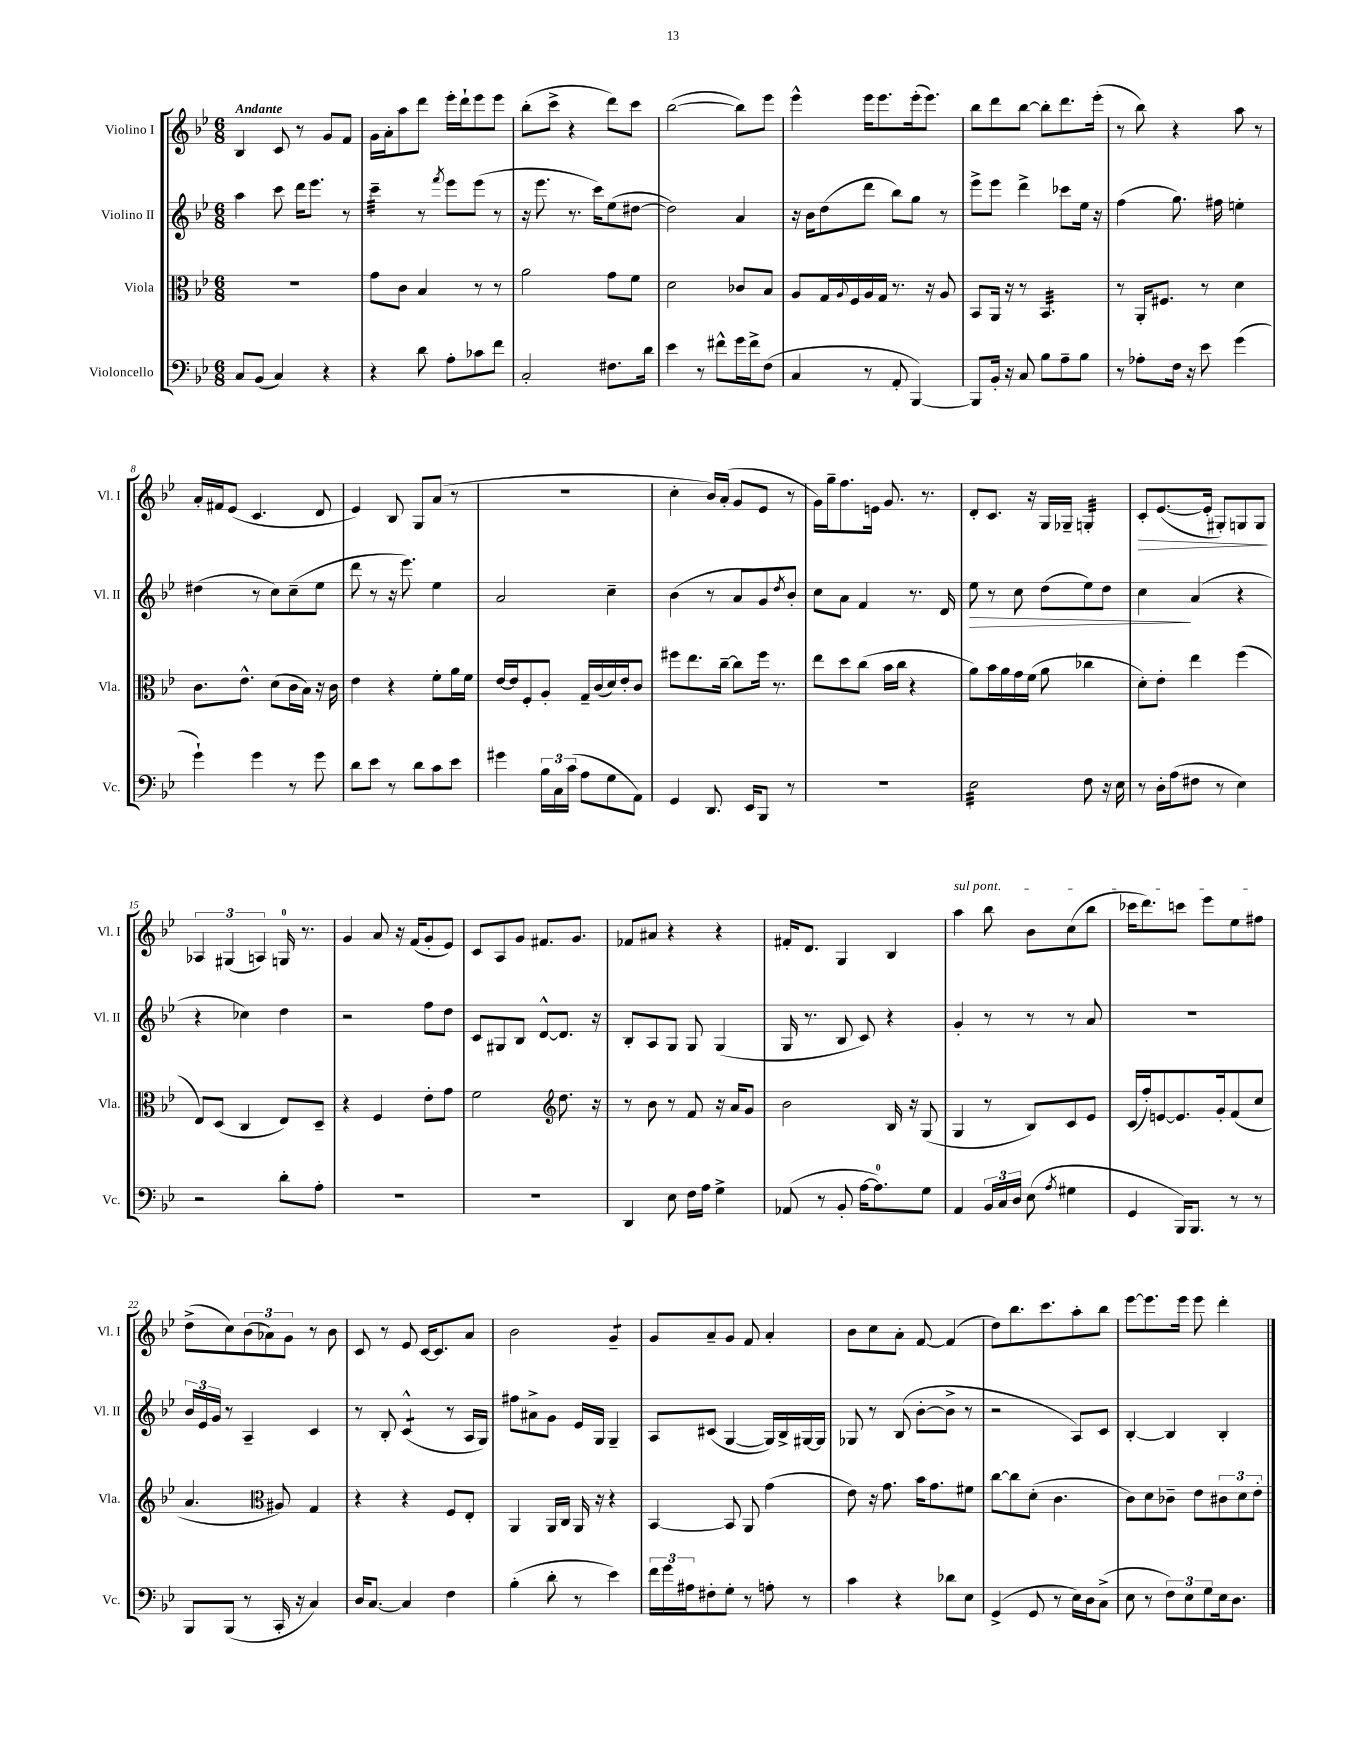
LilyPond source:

<<
\new StaffGroup <<
\new Staff = "s0" \with { instrumentName = "Violino I" shortInstrumentName = "Vl. I" } {
    \clef treble \key bes \major \numericTimeSignature \time 6/8 \tempo "Andante"
    bes4 c'8 r8 g'8 f'8 |
    g'16 a'16-. a''8 d'''8 ees'''16-. d'''16-! ees'''8 ees'''8 |
    bes''8-.( c'''8-> r4 d'''8) c'''8 |
    bes''2~( bes''8) ees'''8 |
    ees'''4-^ ees'''16 ees'''8. ees'''16-.( ees'''8.) |
    bes''8 d'''8 bes''8~ bes''8-. d'''8. ees'''16-.( |
    r8 bes''8) r4 a''8 r8 |
    a'16-. fis'16 ees'8( c'4. d'8 |
    ees'4) bes8 g8 a'8( r8 |
    R2. |
    c''4-. bes'16) a'16-.( g'8 ees'8 r8 |
    g'16) g''16-- f''8. e'16 g'8. r8. |
    d'8-. c'8. r16 g16 ges16-- g4:32-. |
    c'8-.\> ees'8.~( ees'16-. gis8-.) g8 g8\! |
    \tuplet 3/2 { aes4 gis4( a4) } g16-0 r8. |
    g'4 a'8 r16 f'16( g'8-. ees'8) |
    c'8 a8 g'8 fis'8. g'8. |
    fes'8 ais'8 r4 r4 |
    fis'16-. d'8. g4 bes4 |
    \once \override TextSpanner.bound-details.left.text = \markup { \italic "sul pont." } a''4\startTextSpan bes''8 bes'8 c''8( bes''8 |
    ces'''16 d'''8.) c'''8 ees'''8 ees''8 fis''8\stopTextSpan |
    d''8->( c''8) \tuplet 3/2 { bes'8( aes'8) g'8 } r8 bes'8 |
    c'8 r8 ees'8 c'16~ c'8. a'8 |
    bes'2 g'4:8-- |
    g'8 a'8-- g'8 f'8 a'4-. |
    bes'8 c''8 a'8-. f'8~ f'4( |
    d''8) bes''8. c'''8. a''8-. bes''8 |
    ees'''8~ ees'''8. ees'''16 ees'''8 d'''4-. \bar "|." |
}
\new Staff = "s1" \with { instrumentName = "Violino II" shortInstrumentName = "Vl. II" } {
    \clef treble \key bes \major \numericTimeSignature \time 6/8
    a''4 c'''8 d'''16 ees'''8. r8 |
    c'''4:32-- r8 \acciaccatura { f'''8 } ees'''8 ees'''8( r8 |
    r16 ees'''8. r8. c'''16) ees''8( dis''8~ |
    dis''2) a'4 |
    r16 bes'16 d''8( d'''8 bes''8) g''8 r8 |
    ees'''8-> ees'''8 d'''4-> ces'''8 ees''16 r16 |
    f''4( g''8.) fis''16 e''4-. |
    dis''4( r8 c''8) c''8--( ees''8 |
    d'''8 r8 r16 ees'''8.) ees''4 |
    a'2 c''4-- |
    bes'4( r8 a'8 g'8) \acciaccatura { d''8 } bes'8-. |
    c''8 a'8 f'4 r8. d'16 |
    ees''8\> r8 c''8 d''8( ees''8) d''8 |
    c''4\! a'4( r4 |
    r4 ces''4) d''4 |
    r2 f''8 d''8 |
    c'8 gis8 bes8 d'8~-^ d'8. r16 |
    bes8-. a8 g8 g8 g4( |
    g16 r8. bes8 c'8) r4 |
    g'4-. r8 r8 r8 a'8 |
    R2. |
    \tuplet 3/2 { bes'16 ees'16 g'16 } r8 a4-- c'4 |
    r8 bes8-. c'4:8-^( r8 a16 g16) |
    fis''8 ais'8-> g'8 ees'16 g16 g4-- |
    a8 cis'8( g4~ g16) bes16-> gis16~ gis16 |
    ges8 r8 bes8( bes'8~-. bes'8-> r8 |
    r2 a8) c'8 |
    bes4~-. bes4 bes4-. \bar "|." |
}
\new Staff = "s2" \with { instrumentName = "Viola" shortInstrumentName = "Vla." } {
    \clef alto \key bes \major \numericTimeSignature \time 6/8
    R2. |
    g'8 c'8 bes4 r8 r8 |
    a'2 g'8 f'8 |
    d'2 ces'8 bes8 |
    a8 g16 \appoggiatura { a8 } f16 a16 g16 r8. r16 a8 |
    bes,8 a,16 r16 r8 bes,4.:32 |
    r8 a,16-. fis8. r8 d'4 |
    c'8. ees'8.-^ d'8( c'16 bes16) r16 c'16 |
    ees'4 r4 f'8-. a'16 f'16 |
    ees'16~ ees'16 f8-. a8-. g16-- c'16( d'16) ees'16-. c'8 |
    fis''8 ees''8. c''16~-- c''8 fis''16 r8. |
    ees''8 d''8 c''8( bes'16 c''16 r4 |
    a'8) bes'16 a'16 g'16 f'16( a'8 ces''4 |
    d'8-.) ees'8-. ees''4 f''4( |
    ees8) d8( c4 ees8) d8-- |
    r4 f4 ees'8-. g'8 |
    f'2 \clef treble d''8. r16 |
    r8 bes'8 r8 f'8 r16 a'16 g'8 |
    bes'2 bes16 r16 g8( |
    g4 r8 bes8) c'8 ees'8 |
    c'16( f''16-.) e'8~ e'8. g'16-. f'8( c''8 |
    a'4. \clef alto ais8) g4 |
    r4 r4 f8 ees8-. |
    a,4 a,16 c16 a,16 r16 r4 |
    bes,4~ bes,8 a,8 g'4( |
    ees'8) r16 g'8. bes'16 g'8. fis'8 |
    c''8~ c''8 d'8-.( c'4. |
    c'8) d'8 ces'8-- ees'8 \tuplet 3/2 { cis'8 d'8 ees'8-. } \bar "|." |
}
\new Staff = "s3" \with { instrumentName = "Violoncello" shortInstrumentName = "Vc." } {
    \clef bass \key bes \major \numericTimeSignature \time 6/8
    c8 bes,8( c4) r4 |
    r4 d'8 a8-. ces'8 f'8 |
    c2-. fis8. d'16 |
    ees'4 r8 fis'8-^ g'16 fis'16-> f8( |
    c4 r8 a,8-. bes,,4~) |
    bes,,8 bes,16-. r16 c8 bes8 a8-- bes8 |
    r8 aes8-. f16 r16 ees'8 g'4( |
    g'4-!) g'4 r8 g'8 |
    d'8 ees'8 r8 d'8 c'8 ees'8 |
    gis'4 \tuplet 3/2 { bes16 c16 c'16( } a8 g8 a,8) |
    g,4 d,8. ees,16 bes,,8 r8 |
    R2. |
    ees2:32 f8 r16 ees16 |
    r8 d16-. a16( fis8 r8 ees4) |
    r2 d'8-. a8-. |
    R2. |
    R2. |
    d,4 ees8 f16 a16 g4-> |
    aes,8( r8 bes,8-. a16~ a8.-0) g8 |
    a,4 \tuplet 3/2 { bes,16 c16 d16 } ees8( \acciaccatura { a8 } gis4 |
    g,4 bes,,16) bes,,8. r8 r8 |
    bes,,8 bes,,8( r8 c,16-. r16 c4) |
    d16 c8.~ c4 f4 |
    bes4-.( d'8-. r8 ees'4) |
    \tuplet 3/2 { f'16 g'16 ais16 } fis8-. g8-. r8 a8-. r8 |
    c'4 r4 des'8 ees8 |
    g,4->( g,8 r8 ees16) d16 c8->( |
    ees8 r8 \tuplet 3/2 { f8) ees8 g8 } ees16 d8. \bar "|." |
}
>>
>>
